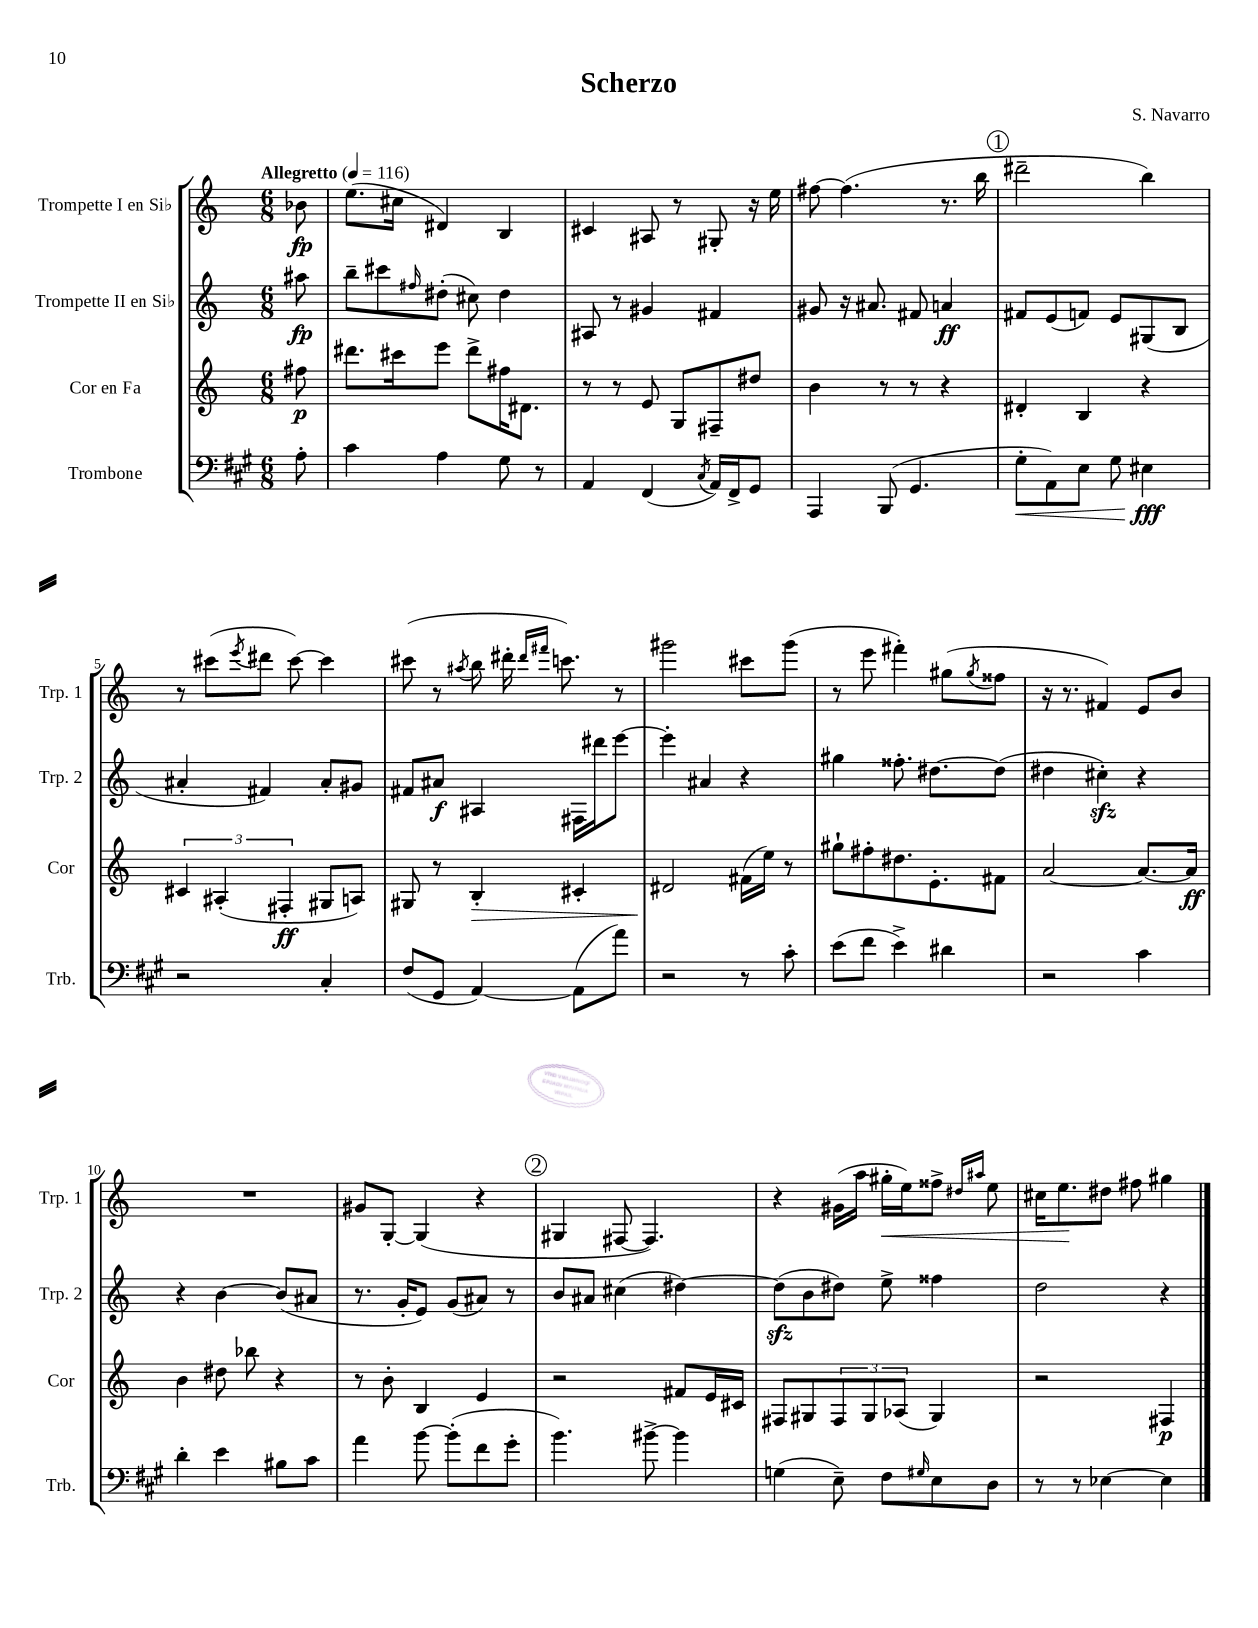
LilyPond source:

\header { title = "Scherzo" composer = "S. Navarro" }
<<
\new StaffGroup <<
\new Staff = "s0" \with { instrumentName = "Trompette I en Sib" shortInstrumentName = "Trp. 1" } {
    \clef treble \key c \major \numericTimeSignature \time 6/8 \partial 8 \tempo "Allegretto" 4 = 116
    bes'8\fp |
    e''8.( cis''16 dis'4) b4 |
    cis'4 ais8 r8 gis8-. r16 e''16 |
    fis''8~ fis''4.( r8. b''16 |
    \mark \markup { \circle "1" } dis'''2-- b''4) |
    r8 cis'''8( \acciaccatura { e'''8 } dis'''8 cis'''8~) cis'''4 |
    cis'''8( r8 \acciaccatura { ais''8 } b''8 dis'''16-. \grace { dis'''16 fis'''16 } c'''8.) r8 |
    gis'''2 cis'''8 gis'''8( |
    r8 e'''8 fis'''4-.) gis''8( \acciaccatura { gis''8 } fisis''8 |
    r16 r8. fis'4) e'8 b'8 |
    R2. |
    gis'8 g8~-. g4( r4 |
    \mark \markup { \circle "2" } gis4 fis8~ fis4.) |
    r4 gis'16( a''16 gis''16-.\< e''16) fisis''8-> \grace { dis''16 ais''16 } e''8 |
    cis''16 e''8.\! dis''8 fis''8 gis''4 \bar "|." |
}
\new Staff = "s1" \with { instrumentName = "Trompette II en Sib" shortInstrumentName = "Trp. 2" } {
    \clef treble \key c \major \numericTimeSignature \time 6/8 \partial 8
    ais''8\fp |
    b''8-- cis'''8 \grace { fis''16 } dis''8-.( cis''8) dis''4 |
    ais8 r8 gis'4 fis'4 |
    gis'8 r16 ais'8. fis'8 a'4\ff |
    \mark \markup { \circle "1" } fis'8 e'8( f'8) e'8 gis8( b8 |
    ais'4-. fis'4) ais'8-. gis'8 |
    fis'8 ais'8\f ais4 fis16 dis'''16 e'''8~ |
    e'''4-. ais'4 r4 |
    gis''4 fisis''8.-. dis''8.~ dis''8( |
    dis''4 cis''4-.\sfz) r4 |
    r4 b'4~ b'8( ais'8 |
    r8. g'16-. e'8) g'8( ais'8) r8 |
    \mark \markup { \circle "2" } b'8 ais'8 cis''4( dis''4~) |
    dis''8\sfz( b'8 dis''8) e''8-> fisis''4 |
    d''2 r4 \bar "|." |
}
\new Staff = "s2" \with { instrumentName = "Cor en Fa" shortInstrumentName = "Cor" } {
    \clef treble \key c \major \numericTimeSignature \time 6/8 \partial 8
    fis''8\p |
    dis'''8. cis'''16 e'''8 dis'''8-> fis''16 dis'8. |
    r8 r8 e'8 g8 fis8-- dis''8 |
    b'4 r8 r8 r4 |
    \mark \markup { \circle "1" } dis'4-. b4 r4 |
    \tuplet 3/2 { cis'4 ais4-.( fis4-.\ff } gis8 a8) |
    gis8 r8 b4-.\> cis'4-. |
    dis'2\! fis'16( e''16) r8 |
    gis''8-! fis''8-. dis''8. e'8.-. fis'8 |
    a'2~ a'8.~ a'16\ff |
    b'4 dis''8 bes''8 r4 |
    r8 b'8-. b4 e'4 |
    \mark \markup { \circle "2" } r2 fis'8 e'16 cis'16 |
    fis8 gis8 \tuplet 3/2 { fis8 gis8 aes8( } gis4) |
    r2 fis4\p \bar "|." |
}
\new Staff = "s3" \with { instrumentName = "Trombone" shortInstrumentName = "Trb." } {
    \clef bass \key a \major \numericTimeSignature \time 6/8 \partial 8
    a8-. |
    cis'4 a4 gis8 r8 |
    a,4 fis,4( \acciaccatura { cis8 } a,16) fis,16-> gis,8 |
    a,,4 b,,8( gis,4. |
    \mark \markup { \circle "1" } gis8-.\< a,8) e8 gis8 eis4\fff\! |
    r2 cis4-. |
    fis8( gis,8 a,4~) a,8( a'8) |
    r2 r8 cis'8-. |
    e'8( fis'8 e'4->) dis'4 |
    r2 cis'4 |
    d'4-. e'4 bis8 cis'8 |
    a'4 b'8~ b'8-.( fis'8 gis'8-. |
    \mark \markup { \circle "2" } b'4.) bis'8~-> bis'4 |
    g4( e8--) fis8 \grace { gis16 } e8 d8 |
    r8 r8 ees4~ ees4 \bar "|." |
}
>>
>>
